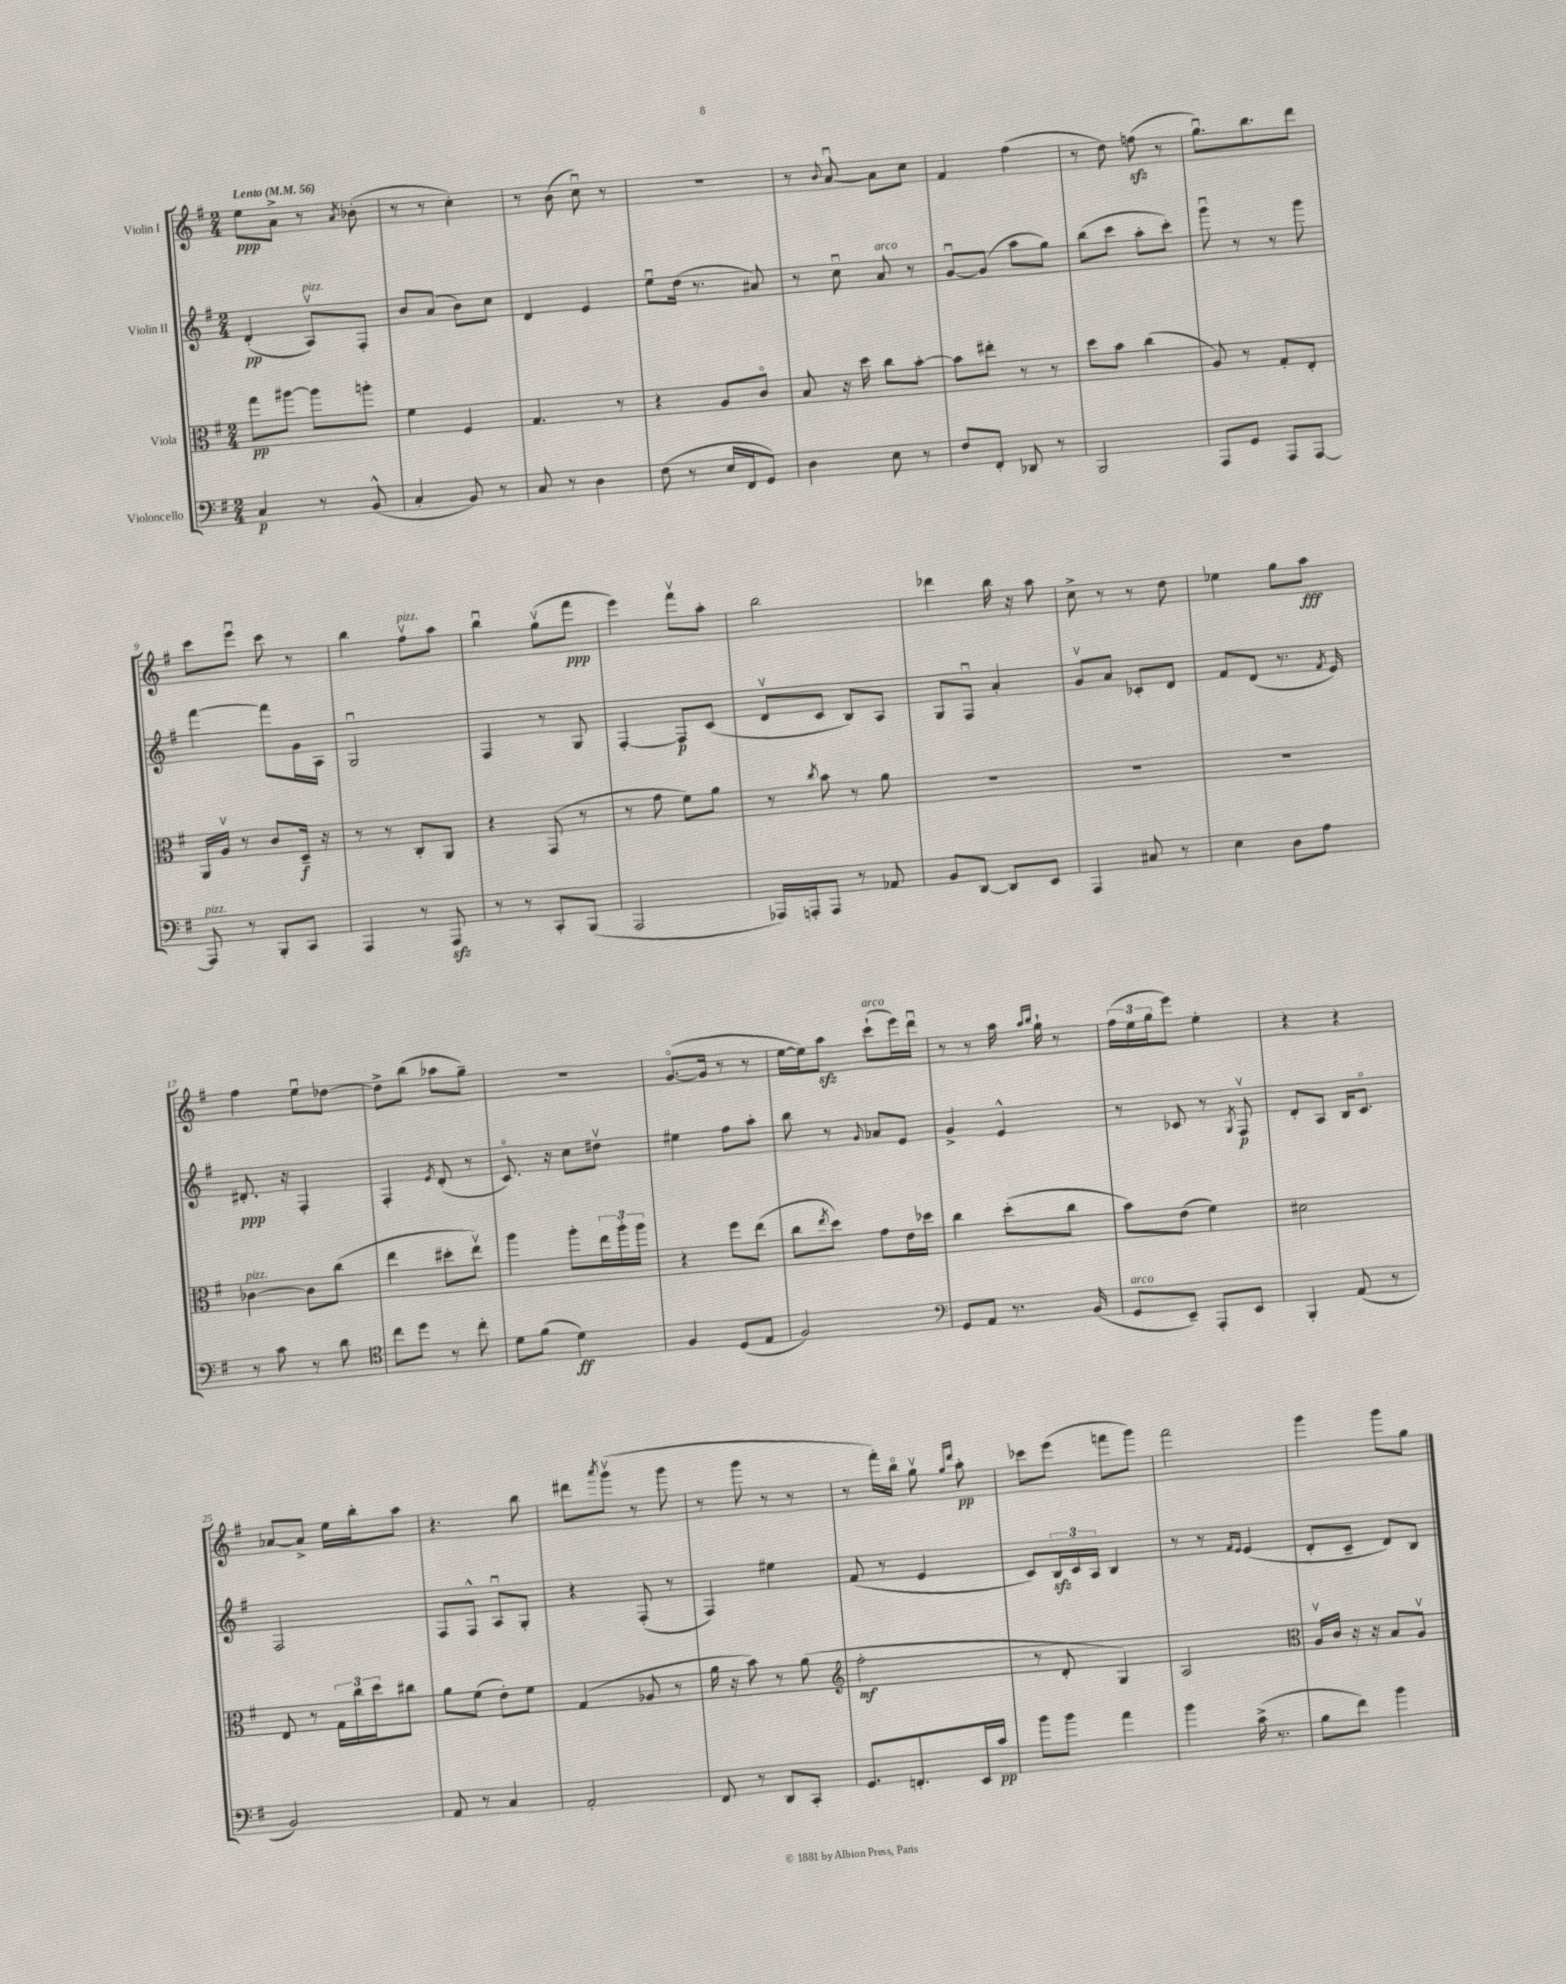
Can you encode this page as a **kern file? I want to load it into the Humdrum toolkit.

**kern	**kern	**kern	**kern
*staff4	*staff3	*staff2	*staff1
*clefF4	*clefC3	*clefG2	*clefG2
*k[f#]	*k[f#]	*k[f#]	*k[f#]
*M2/4	*M2/4	*M2/4	*M2/4
*MM56	*MM56	*MM56	*MM56
4C	8gg	(4d'	8ee
.	[8aa#	.	8a^
8r	8aa#]	8Av)	8r
.	.	.	8qa
(8BB^^	8aa'	8F#'	(8b-'
=	=	=	=
4C'	4f#	8b	8r
.	.	(8a	8r
8BB)	4F#	8b)	4cc')
8r	.	8cc	.
=	=	=	=
8C	4.G	4d	8r
8r	.	.	(8b
4D	.	4e	8ccu)
.	8r	.	8r
=	=	=	=
(8F#	4r	8eeu	2r
8r	.	(16dd	.
.	.	8.r	.
16E	8A	.	.
16FF#	.	.	.
8GG)	8co	8a#)	.
=	=	=	=
4D	8B	8r	8r
.	.	.	8qqb
.	16r	8ccu	[8au
.	16dd	.	.
8E	8cc	8a	8a]
8r	[8b'	8r	8cc
=	=	=	=
8F#	8b]	[8gu	4f#
8FF#'	8ee#'	(8g]	.
8DD-	8r	8aa	(4ff#
8r	8r	8gg)	.
=	=	=	=
2BBB	8dd	(8bb	8r
.	8b	8ccc	8dd)
.	(4cc	8aa'	(8ff
.	.	8ccc')	8r
=	=	=	=
8AAA	8A)	8gggu	8.ggu)
8GG	8r	8r	.
.	.	.	8.bb
8AAA	8G'	8r	.
[8AAA	8E'	8ggg	8ddd
=	=	=	=
8AAA]	16AA	[4fff#	8ccc
.	16Av	.	.
8r	8r	.	8eeeu
8BBB'	8c	8fff#]	8ccc
8CC	16D~	16g	8r
.	16r	16A	.
=	=	=	=
4AAA	8r	2Gu	4bb
.	8r	.	.
8r	8C'	.	8ff#v
8AAA	8AA	.	8aa
=	=	=	=
8r	4r	4F#	4bbu
8r	.	.	.
8CC'	(8GG	8r	(8ggv
(8BBB	8r	8G	8fff#
=	=	=	=
2AAA	8r	[4F#'	4eee)
.	8g	.	.
.	8f#)	8F#]	8fff#v
.	8a	(8c	8aa'
=	=	=	=
16AAA-)	8r	8dv	2bb
16AAA'	.	.	.
.	8qcc	.	.
8AAA	8b	8c	.
8r	8r	8B)	.
8AA-	8a	8A	.
=	=	=	=
8BB	2r	8G	4ddd-
[8DD	.	8F#u	.
8DD]	.	4a'	16bb
.	.	.	16r
8EE	.	.	8aa
=	=	=	=
4AAA	2r	8gv	8cc^
.	.	8a	8r
8C#	.	8c-'	8r
8r	.	8d	8dd
=	=	=	=
4E	2r	8f#	4ee-
.	.	(8d	.
8D	.	8.r	8gg
8A	.	.	8aa
.	.	8qf#	.
.	.	16e)	.
=	=	=	=
8r	[4c-	8.d#'	4ff#
8c	.	.	.
.	.	16r	.
8r	8c-]	4F#'	8eeu
8d	(8cc	.	[8dd-
=	=	=	=
*clefC4	*	*	*
8cc	4ee	4F#'	8dd-^]
8dd	.	.	(8bb
.	.	8qe	.
8r	8dd#'	(8d'	8aa-
8cc'	8eev)	8r	8gg~)
=	=	=	=
8d	4aa	8.co)	2r
(8f#	.	.	.
.	.	16r	.
4d)	8aa'	8cc	.
.	24ee	8dd#v	.
.	24aa'	.	.
.	24aa	.	.
=	=	=	=
4F#	4r	4ee#	([8.go
.	.	.	16g]
(8D	8ff#	8ff#	8r
8E	(8ee	8aa'	8r
=	=	=	=
2F#)	8cc	8bb	[16ee
.	.	.	16ee])
.	8qee	.	.
.	8dd)	8r	8aa
.	.	8qqg	.
.	8g	8a-	(8ccc`
.	16e	8e	16eee)
.	16dd-	.	16dddu
=	=	=	=
*clefF4	*	*	*
8GG	4cc	4g^	8r
8AA	.	.	8r
8.r	(8dd'	4e^^	16aa
.	.	.	16qqaa
.	.	.	16qqbb
.	.	.	16gg`
.	8cc	.	8r
(16BB	.	.	.
=	=	=	=
8GG	8b)	8r	(24ff#
.	.	.	24ee
.	.	.	24gg
8EE~)	(8e	8c-	8eee)
8AAA'	4f#)	8r	4ee'
.	.	8qG	.
8EE	.	8F#v	.
=	=	=	=
4BBB'	2d#	8d'	4r
.	.	8A	.
(8AA	.	16B	4r
.	.	8.co	.
8r	.	.	.
=	=	=	=
2BB)	8E	2F#	[8a-
.	8r	.	8a-^]
.	24G	.	16ee
.	24cc	.	.
.	.	.	16bb'
.	24dd	.	.
.	8cc#	.	8aa
=	=	=	=
8AA	8a	8F#	4.r
8r	(8f#	8F#^^	.
4C	8e')	8Au	.
.	8f#	8G'	8bb
=	=	=	=
2AA'	(4G	4r	8ddd#
.	.	.	8qaaa
.	.	.	(8gggv
.	8A-	(8F#'	8r
.	8r	8r	8ggg
=	=	=	=
8FF#	16a	4F#)	8r
.	16r	.	.
8r	8b)	.	8ggg
8DD	8r	4ee#	8r
8CC'	(8a	.	8r
=	=	=	=
*	*clefG2	*	*
8.GG	2ff#'	(8f#	8r
.	.	8r	16fff#')
8.FF'	.	.	16bbo
.	.	4e	8ggv
.	.	.	16qqgg
.	.	.	16qqddd
16EE	.	.	8aa'
16c	.	.	.
=	=	=	=
8b	8r	8c)	8ccc-
8b	8d'	24B	(8eee
.	.	24c	.
.	.	24A	.
4a	4G)	4B	8fff
.	.	.	8ggg)
=	=	=	=
4b	2A	8r	2fff#
.	.	8r	.
.	.	16qqf#	.
.	.	16qqe	.
(16c^	.	(4e	.
8.r	.	.	.
=	=	=	=
*	*clefC3	*	*
8B	16Av	8d'	4ggg
.	16c	.	.
8f#)	16r	8c~	.
.	16r	.	.
4b	8B	8d)	8ggg
.	8Av	8B	8gg
==	==	==	==
*-	*-	*-	*-
